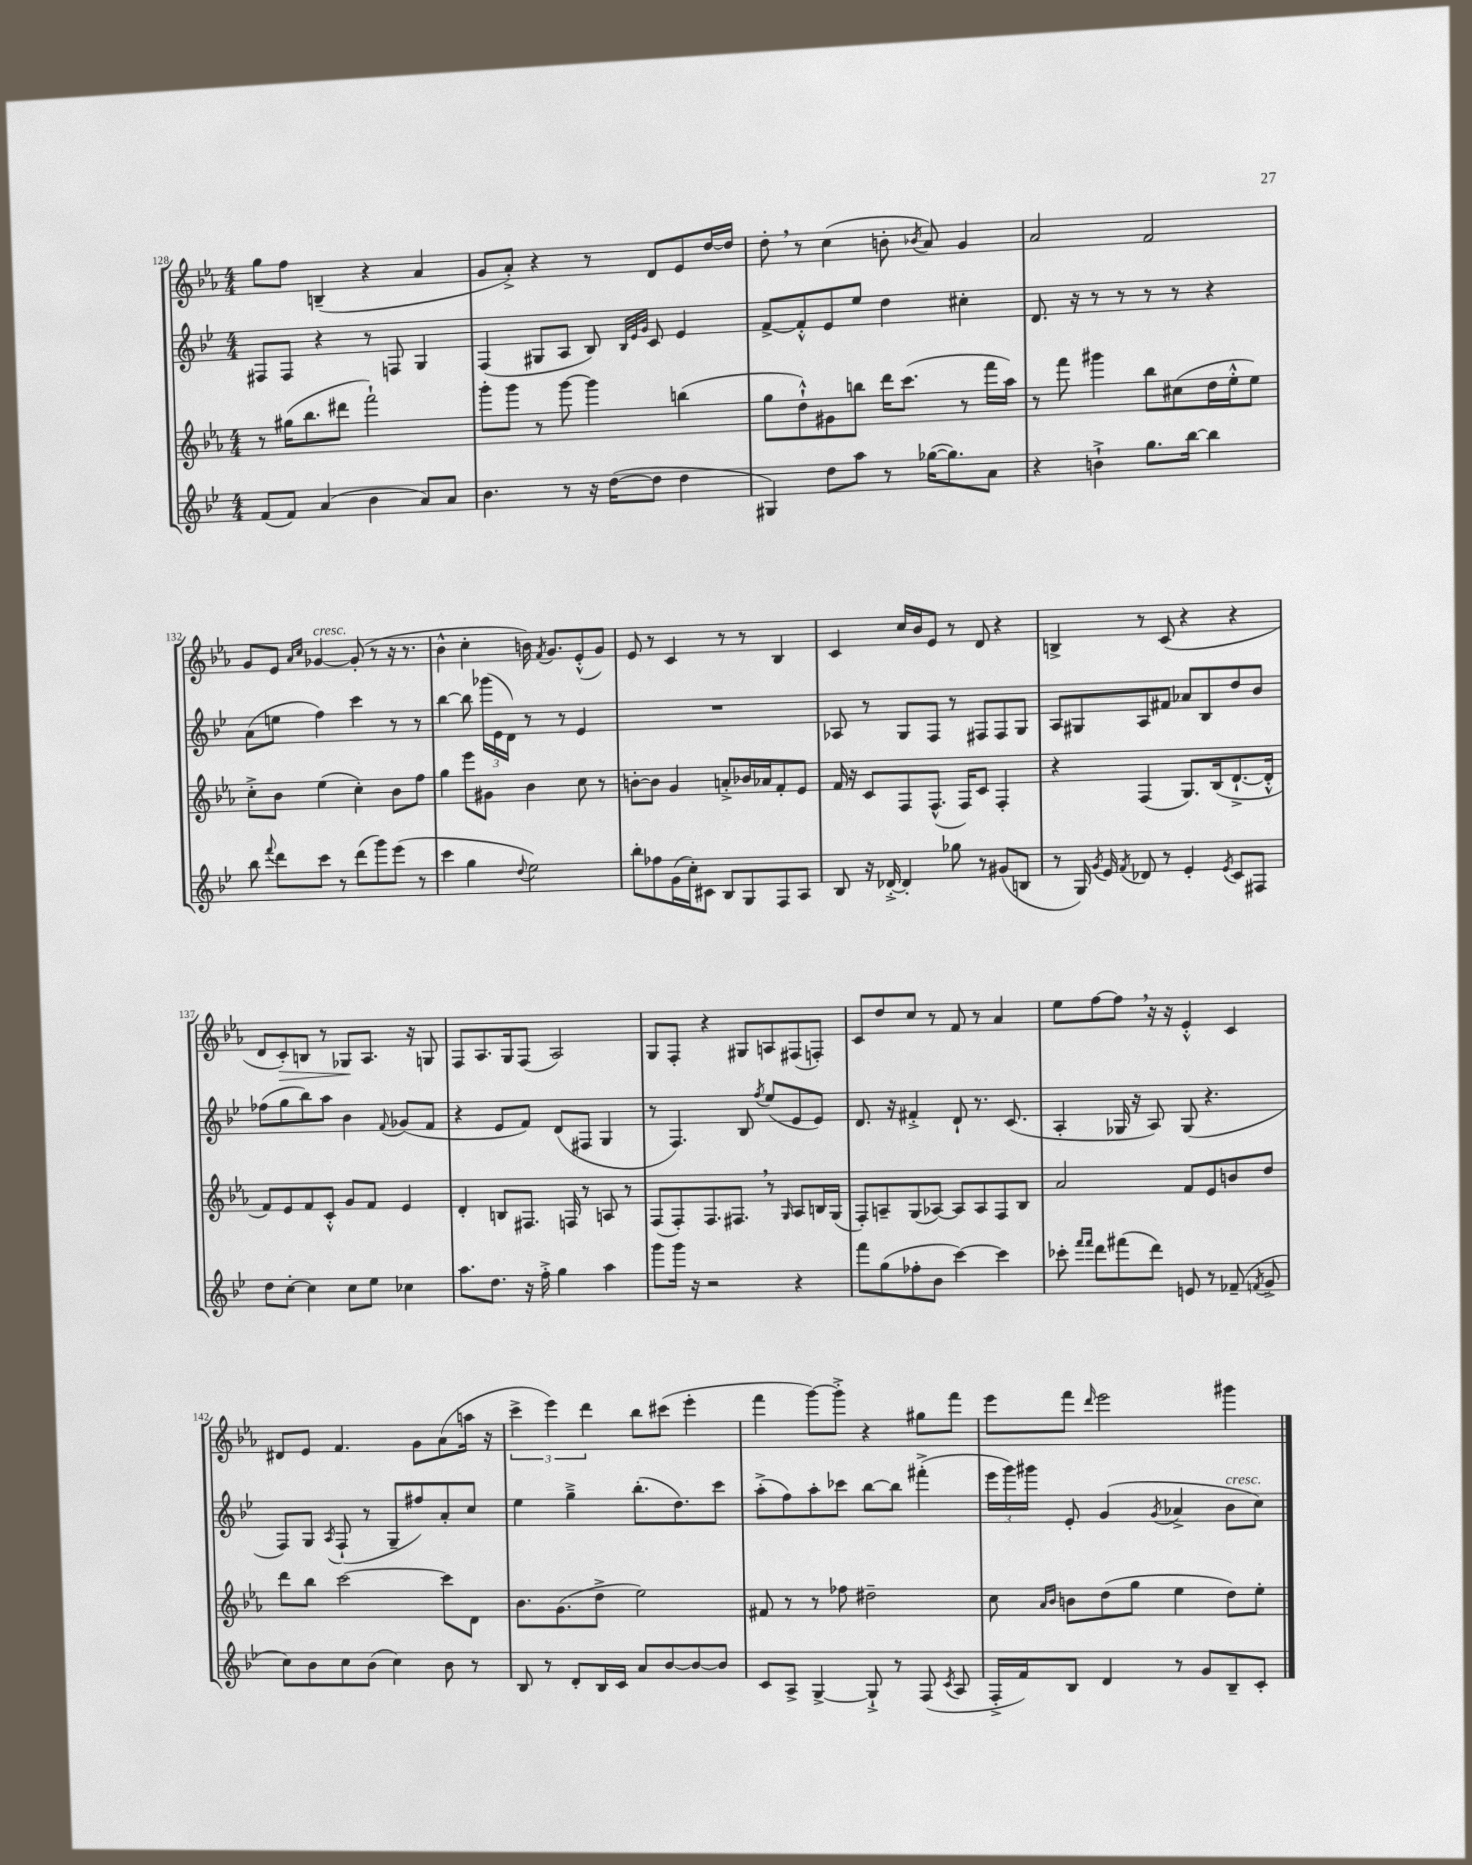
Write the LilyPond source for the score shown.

<<
\new StaffGroup <<
\new Staff = "s0" {
    \clef treble \key ees \major \numericTimeSignature \time 4/4
    \autoBeamOff g''8[ f''8] b4--( r4 aes'4 |
    g'8[ aes'8]-.->) r4 r8 d'8[ ees'8 d''16~ d''16] |
    d''8-. \breathe r8 c''4( b'8-. \acciaccatura { bes'8 } aes'8) g'4 |
    aes'2 f'2 |
    g'8[ ees'8] \grace { aes'16[ c''16] } ges'4~^\markup { \italic "cresc." } ges'8-.( r8 r16 r8. |
    bes'4-^ c''4-. b'16) \acciaccatura { f'8 } g'8.[ ees'8-.-^( g'8]) |
    ees'8 r8 c'4 r8 r8 bes4 |
    c'4 c''16[ bes'16 ees'8] r8 d'8 r4 |
    b4-> r8 c'8( r4 r4 |
    d'8[ c'8-.\>) b8] r8 ges8[\! aes8.] r16 g8 |
    f8[ aes8. g16 f8]( aes2) |
    g8[ f8]-. r4 gis8[ a8 fis8( f8]-.) |
    c'8[ d''8 c''8] r8 f'8 r8 aes'4 |
    ees''8[ f''8~ f''8] \breathe r16 r16 ees'4-.-^ c'4 |
    dis'8[ ees'8] f'4. g'8[ aes'8( a''16] r16 |
    \tuplet 3/2 { c'''4-> ees'''4) d'''4 } bes''8[ cis'''8]( ees'''4-. |
    f'''4 g'''8[~) g'''8]-.-> r4 gis''8[ f'''8] |
    ees'''8[ f'''8] \grace { d'''16 } ees'''2 gis'''4 \bar "|." |
}
\new Staff = "s1" {
    \clef treble \key bes \major \numericTimeSignature \time 4/4
    \autoBeamOff fis8[ fis8] r4 r8 f8 g4 |
    f4( gis8[ a8] bes8) \grace { bes32[ ees'32 g'32] } c'8 ees'4 |
    f'8[~-> f'8-.-^ ees'8 ees''8] d''4 cis''4-. |
    d'8. r16 r8 r8 r8 r8 r4 |
    a'8[( e''8] f''4) c'''4 r8 r8 |
    bes''4~ bes''8 \tuplet 3/2 { ges'''16[( ees'16 d'16]) } r8 r8 ees'4 |
    R1 |
    aes8 r8 g8[ f8] r8 fis8[ fis8 g8] |
    a8[ gis8 a8 fis'8] aes'8[ bes8 d''8 bes'8] |
    fes''8[( g''8 bes''8) a''8] bes'4 \appoggiatura { f'8 } ges'8[( f'8] |
    r4 ees'8[ f'8]) d'8[( fis8] g4 |
    r8 f4.) bes8 \acciaccatura { f''8 } ees''8[( ees'8 ees'8]) |
    d'8. r16 fis'4-.-> d'8-! r8. c'8.( |
    a4-. ges16 r16 a8) ges8( r4. |
    f8[) g8] \acciaccatura { a8 } f8-!( r8 g8[-- fis''8) a'8-. c''8] |
    ees''4 g''4---> bes''8.[-.( d''8.) c'''8] |
    a''8[-.->( f''8) a''8-. ces'''8] bes''8[~ bes''8] fis'''4-.->( |
    \tuplet 3/2 { ees'''16[ g'''16) gis'''16] } ees'8-. g'4( \acciaccatura { g'8 } aes'4-> bes'8[^\markup { \italic "cresc." } c''8]) \bar "|." |
}
\new Staff = "s2" {
    \clef treble \key ees \major \numericTimeSignature \time 4/4
    \autoBeamOff r8 gis''16[( bes''8. dis'''8] f'''2-!) |
    g'''8[-. g'''8] r8 g'''8~ g'''4 b''4( |
    g''8[ d''8-!-^) gis'8 b''8] d'''16[ c'''8.]( r8 f'''16[ aes''16]) |
    r8 f'''8 gis'''4 bes''8[ cis''8( d''16 ees''16-.-^ ees''8]) |
    c''8[-.-> bes'8] ees''4( c''4-.) bes'8[ f''8] |
    g''4 ees'''8[ gis'8] bes'4 c''8 r8 |
    b'8[~-. b'8] g'4 a'8[-.-> bes'16 aes'16 f'8-. ees'8] |
    f'16 r16 c'8[ f8 f8.]-^( f16[) c'8] f4-. |
    r4 f4( g8.[) bes16( d'8.~-!-> d'16]-.-^ |
    f'8[) ees'8 f'8 c'8]-.-^ g'8[ f'8] ees'4 |
    d'4-. b8[ fis8.] f16 r8 a8 r8 |
    f8[( f8-.) f8. fis8.] \breathe r8 \grace { g16 } aes8[ b16 g16]( |
    f8[-.) a8-- g8( aes8]~) aes8[ aes8 f8 bes8] |
    aes'2 f'8[ ees'8 b'8 d''8] |
    d'''8[ bes''8] c'''2~ c'''8[ d'8] |
    bes'8.[ g'8.( d''8]-> ees''2) |
    fis'8 r8 r8 fes''8 dis''2-- |
    c''8 \grace { aes'16[ bes'16] } b'8[ d''8( g''8] ees''4 d''8[) ees''8]-. \bar "|." |
}
\new Staff = "s3" {
    \clef treble \key bes \major \numericTimeSignature \time 4/4
    \autoBeamOff f'8[( f'8]) a'4( bes'4 a'8[) a'8] |
    bes'4. r8 r16 d''16[~( d''8] d''4 |
    gis4) d''8[ a''8] r8 ges''16[~( ges''8.) a'8] |
    r4 b'4-!-> g''8.[ bes''16]~ bes''4 |
    bes''8 \appoggiatura { f'''8 } d'''8[ c'''8] r8 d'''8[( g'''8) ees'''8]( r8 |
    c'''4 g''4 \appoggiatura { d''8 } ees''2) |
    bes''8[-. fes''8 g'16( c''16-.) cis'8] bes8[ g8 f8 a8] |
    bes8 r16 des'16~-.-> des'4-. ges''8 r8 gis'8[( b8] |
    r8 g16) \acciaccatura { g'8 } ees'16 \acciaccatura { f'8 } des'8 r8 ees'4-. \acciaccatura { ees'8 } c'8[ fis8] |
    d''8[ c''8]~-. c''4 c''8[ ees''8] ces''4 |
    a''8.[ d''8.] r16 f''16-.-> g''4 a''4 |
    g'''8[ g'''16] r16 r2 r4 |
    f'''8[ g''8( fes''8-. bes'8] c'''4~) c'''4 |
    ces'''8-. \grace { f'''16[ f'''16] } d'''8[ fis'''8( d'''8]) e'8 r8 fes'8--( \acciaccatura { f'8 } g'8-> |
    c''8[) bes'8 c''8 bes'8]( c''4) bes'8 r8 |
    bes8 r8 d'8[-. bes16 c'16] a'8[ bes'8~ bes'8~ bes'8] |
    c'8[ a8]-> g4~-> g8-!-> r8 f8( \acciaccatura { c'8 } a8 |
    f16[-.-> f'16) bes8] d'4 r8 g'8[ bes8-- c'8]-. \bar "|." |
}
>>
>>
\layout { \context { \Score currentBarNumber = #128 } }
